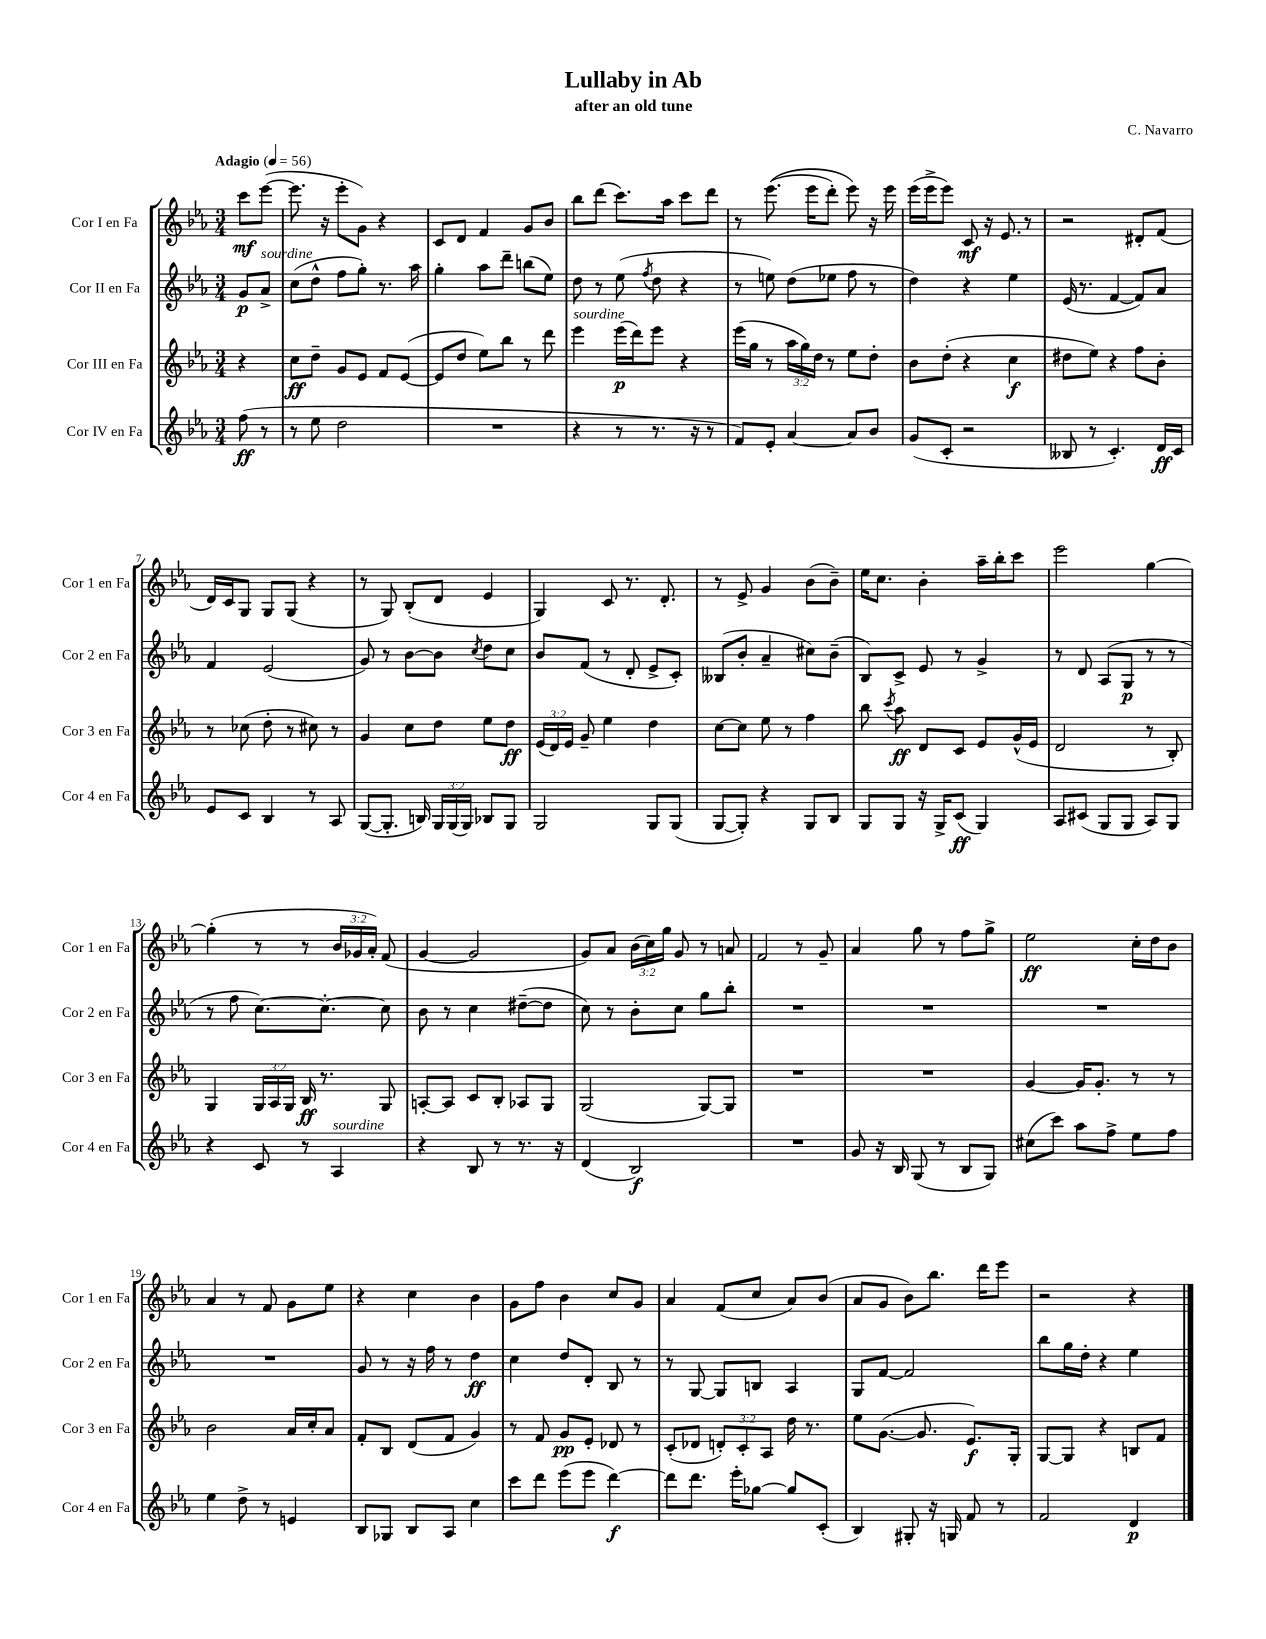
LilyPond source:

\header { title = "Lullaby in Ab" composer = "C. Navarro" subtitle = "after an old tune" }
<<
\new StaffGroup <<
\new Staff = "s0" \with { instrumentName = "Cor I en Fa" shortInstrumentName = "Cor 1 en Fa" } {
    \clef treble \key ees \major \numericTimeSignature \time 3/4 \override Staff.TupletNumber.text = #tuplet-number::calc-fraction-text \partial 4 \tempo "Adagio" 4 = 56
    \autoBeamOff c'''8[\mf ees'''8]~( |
    ees'''8. r16 ees'''8[-. g'8]) r4 |
    c'8[ d'8] f'4 g'8[ bes'8] |
    bes''8[ d'''8]( c'''8.[) aes''16] c'''8[ d'''8] |
    r8 ees'''8.(\( ees'''16[ d'''8]-.) ees'''8\) r16 ees'''16 |
    ees'''16[( ees'''16-> ees'''8]) c'8\mf r16 ees'8. r8 |
    r2 dis'8[-. f'8]( |
    d'16[) c'16 g8] g8[ g8]( r4 |
    r8 g8) bes8[-.( d'8] ees'4 |
    g4) c'8 r8. d'8.-. |
    r8 ees'8-> g'4 bes'8[( bes'8]--) |
    ees''16[ c''8.] bes'4-. aes''16[-- bes''16-. c'''8] |
    ees'''2 g''4~ |
    g''4-.( r8 r8 \tuplet 3/2 { bes'16[ ges'16 aes'16]-.) } f'8( |
    g'4~ g'2 |
    g'8[) aes'8] \tuplet 3/2 { bes'16[( c''16) g''16] } g'8 r8 a'8 |
    f'2 r8 g'8-- |
    aes'4 g''8 r8 f''8[ g''8]-> |
    ees''2\ff c''16[-. d''16 bes'8] |
    aes'4 r8 f'8 g'8[ ees''8] |
    r4 c''4 bes'4 |
    g'8[ f''8] bes'4 c''8[ g'8] |
    aes'4 f'8[( c''8] aes'8[) bes'8]( |
    aes'8[ g'8] bes'8[) bes''8.] d'''16[ ees'''8] |
    r2 r4 \bar "|." |
}
\new Staff = "s1" \with { instrumentName = "Cor II en Fa" shortInstrumentName = "Cor 2 en Fa" } {
    \clef treble \key ees \major \numericTimeSignature \time 3/4 \partial 4
    \autoBeamOff g'8[\p aes'8]->^\markup { \italic "sourdine" } |
    c''8[( d''8]-^ f''8[ g''8]-.) r8. aes''16 |
    g''4-. aes''8[ d'''8]-- b''8[( ees''8]) |
    d''8 r8 ees''8( \acciaccatura { f''8 } d''8 r4 |
    r8 e''8) d''8[( ees''8] f''8 r8 |
    d''4) r4 ees''4 |
    ees'16( r8. f'4~ f'8[) aes'8] |
    f'4 ees'2( |
    g'8) r8 bes'8[~ bes'8] \acciaccatura { c''8 } d''8[ c''8] |
    bes'8[ f'8]( r8 d'8-. ees'8[-> c'8]-.) |
    beses8[( bes'8]-. aes'4-- cis''8[) bes'8]--( |
    bes8[) c'8]-> ees'8 r8 g'4-> |
    r8 d'8 aes8[( g8]\p r8 r8 |
    r8 f''8 c''8.[~) c''8.]~-. c''8 |
    bes'8 r8 c''4 dis''8[~--( dis''8] |
    c''8) r8 bes'8[-. c''8] g''8[ bes''8]-. |
    R2. |
    R2. |
    R2. |
    R2. |
    g'8 r8 r16 f''16 r8 d''4\ff |
    c''4 d''8[ d'8]-. bes8 r8 |
    r8 g8~ g8[ b8] aes4 |
    g8[ f'8]~ f'2 |
    bes''8[ g''16 d''16]-. r4 ees''4 \bar "|." |
}
\new Staff = "s2" \with { instrumentName = "Cor III en Fa" shortInstrumentName = "Cor 3 en Fa" } {
    \clef treble \key ees \major \numericTimeSignature \time 3/4 \override Staff.TupletNumber.text = #tuplet-number::calc-fraction-text \partial 4
    \autoBeamOff r4 |
    c''8[\ff d''8]-- g'8[ ees'8] f'8[ ees'8]~( |
    ees'8[ d''8] ees''8[) bes''8] r8 d'''8 |
    ees'''4^\markup { \italic "sourdine" } ees'''16[\p( d'''16) ees'''8] r4 |
    ees'''16[( g''16] r8 \tuplet 3/2 { aes''16[ g''16) d''16] } r8 ees''8[ d''8]-. |
    bes'8[ d''8]-.( r4 c''4\f |
    dis''8[ ees''8]) r4 f''8[ bes'8]-. |
    r8 ces''8( d''8-. r8 cis''8) r8 |
    g'4 c''8[ d''8] ees''8[ d''8]\ff |
    \tuplet 3/2 { ees'16[( d'16) ees'16] } g'8-- ees''4 d''4 |
    c''8[~ c''8] ees''8 r8 f''4 |
    bes''8 \acciaccatura { c'''8 } aes''8\ff d'8[ c'8] ees'8[ g'16-^( ees'16] |
    d'2 r8 bes8-.) |
    g4 \tuplet 3/2 { g16[ aes16 g16] } bes16\ff r8. g8 |
    a8[~-. a8] c'8[ bes8]-. aes8[ g8] |
    g2( g8[~) g8] |
    R2. |
    R2. |
    g'4~ g'16[ g'8.]-. r8 r8 |
    bes'2 aes'16[ c''16-. aes'8] |
    f'8[-. bes8] d'8[( f'8] g'4) |
    r8 f'8 g'8[\pp ees'8]-. des'8 r8 |
    c'8[-.( des'8] \tuplet 3/2 { d'8[-.) c'8-. aes8] } d''16 r8. |
    ees''8[ g'8.]~( g'8. ees'8.[\f) g16]-. |
    g8[~ g8] r4 b8[ f'8] \bar "|." |
}
\new Staff = "s3" \with { instrumentName = "Cor IV en Fa" shortInstrumentName = "Cor 4 en Fa" } {
    \clef treble \key ees \major \numericTimeSignature \time 3/4 \override Staff.TupletNumber.text = #tuplet-number::calc-fraction-text \partial 4
    \autoBeamOff f''8\ff( r8 |
    r8 ees''8 d''2 |
    R2. |
    r4 r8 r8. r16 r8 |
    f'8[) ees'8]-. aes'4~ aes'8[ bes'8] |
    g'8[( c'8]-. r2 |
    beses8 r8 c'4.-.) d'16[\ff c'16] |
    ees'8[ c'8] bes4 r8 aes8 |
    g8[~( g8.]-. b16) \tuplet 3/2 { g16[ g16( g16]) } bes8[ g8] |
    g2 g8[ g8]( |
    g8[~ g8]-.) r4 g8[ bes8] |
    g8[ g8] r16 g16[-> c'8]\ff( g4) |
    aes8[ cis'8]( g8[ g8] aes8[) g8] |
    r4 c'8 r8 aes4^\markup { \italic "sourdine" } |
    r4 bes8 r8 r8. r16 |
    d'4( bes2\f) |
    R2. |
    g'8 r16 bes16 g8( r8 bes8[ g8]) |
    cis''8[( c'''8]) aes''8[ f''8]-> ees''8[ f''8] |
    ees''4 d''8-> r8 e'4 |
    bes8[ ges8] bes8[ aes8] c''4 |
    c'''8[ d'''8] ees'''8[( ees'''8] d'''4~\f) |
    d'''8[ d'''8.] ees'''16[-. ges''8]~ ges''8[ c'8]-.( |
    bes4) gis8-. r16 g16 f'8 r8 |
    f'2 d'4\p \bar "|." |
}
>>
>>
